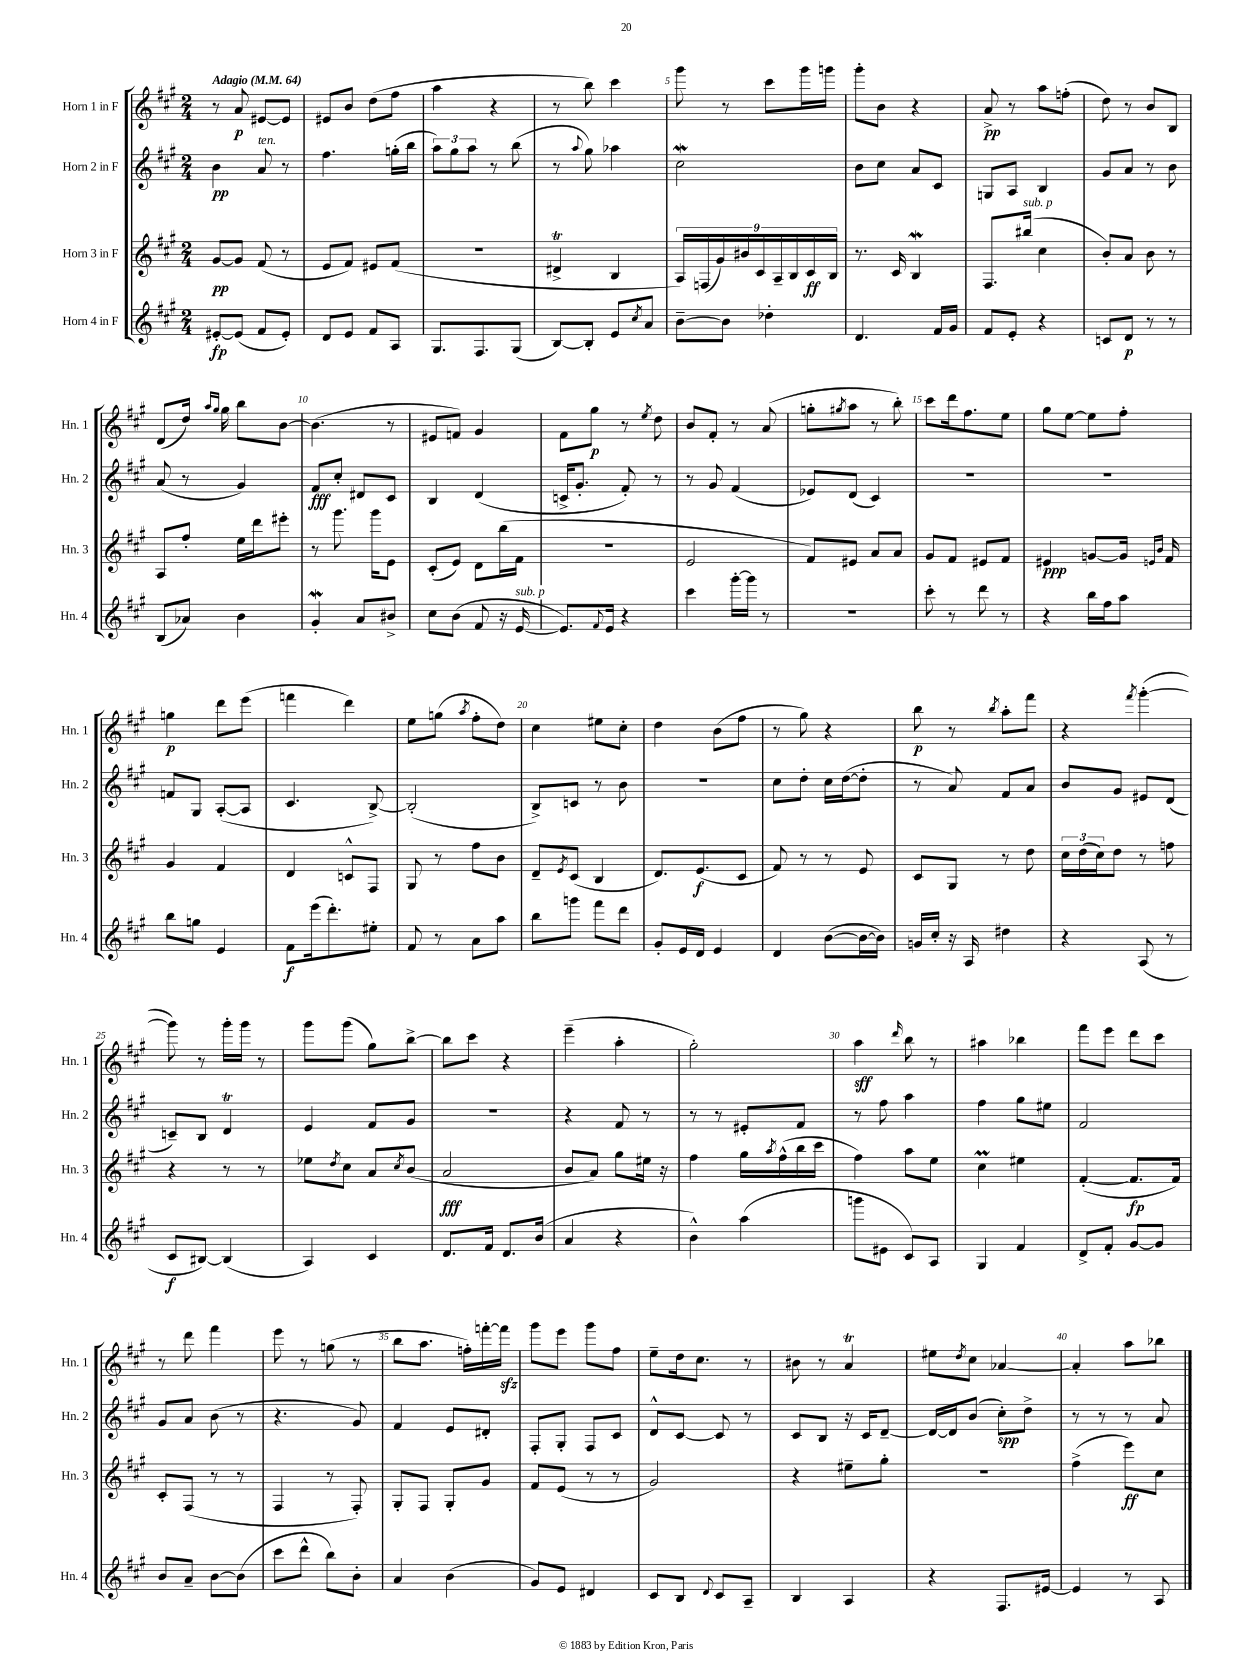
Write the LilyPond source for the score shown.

<<
\new StaffGroup <<
\new Staff = "s0" \with { instrumentName = "Horn 1 in F" shortInstrumentName = "Hn. 1" } {
    \clef treble \key a \major \numericTimeSignature \time 2/4 \tempo "Adagio" 4 = 64
    r8 a'8\p eis'8~ eis'8 |
    eis'8 b'8 d''8( fis''8 |
    a''4 r4 |
    r8 b''8) cis'''4 |
    gis'''8 r8 cis'''8 gis'''16 g'''16 |
    gis'''8-. b'8 r4 |
    a'8->\pp r8 a''8 f''8-.( |
    d''8) r8 b'8 b8 |
    d'8( d''16) \grace { a''16 gis''16 } gis''16 b''8 b'8~ |
    b'4.( r8 |
    eis'8 f'8) gis'4 |
    fis'8 gis''8\p r8 \acciaccatura { e''8 } d''8 |
    b'8 fis'8-. r8 a'8( |
    g''8-. \acciaccatura { gis''8 } a''8 r8 b''8-.) |
    cis'''8 d'''16 fis''8. e''8 |
    gis''8 e''8~ e''8 fis''8-. |
    g''4\p d'''8 e'''8( |
    f'''4 d'''4) |
    e''8 g''8( \acciaccatura { a''8 } fis''8-. d''8) |
    cis''4 eis''8 cis''8-. |
    d''4 b'8( fis''8 |
    r8 gis''8) r4 |
    b''8\p r8 \acciaccatura { b''8 } a''8-. fis'''8 |
    r4 \acciaccatura { fis'''8 } gis'''4~-.( |
    gis'''8) r8 gis'''16-. gis'''16 r8 |
    gis'''8 gis'''8( gis''8) b''8~-> |
    b''8 cis'''8 r4 |
    e'''4--( a''4-. |
    gis''2-.) |
    a''4\sff \grace { d'''16 } b''8 r8 |
    ais''4 bes''4 |
    fis'''8 e'''8 d'''8 cis'''8 |
    r8 d'''8 fis'''4 |
    e'''8 r8 g''8( r8 |
    b''8 a''8. f''16-.) f'''16~-. f'''16\sfz |
    gis'''8 e'''8 gis'''8 fis''8 |
    e''8-- d''16 cis''8. r8 |
    bis'8 r8 a'4\trill |
    eis''8 \acciaccatura { d''8 } cis''8 aes'4~ |
    aes'4-. a''8 bes''8 \bar "|." |
}
\new Staff = "s1" \with { instrumentName = "Horn 2 in F" shortInstrumentName = "Hn. 2" } {
    \clef treble \key a \major \numericTimeSignature \time 2/4
    b'4\pp a'8^\markup { \italic "ten." } r8 |
    fis''4. g''16-.( b''16 |
    \tuplet 3/2 { a''8) gis''8 a''8 } r8 b''8( |
    r8 \appoggiatura { a''8 } gis''8) aes''4 |
    cis''2\mordent |
    b'8 cis''8 a'8 cis'8 |
    g8 a8 b4 |
    gis'8 a'8 r8 b'8 |
    a'8( r8 gis'4) |
    fis'8\fff cis''8-. dis'8 cis'8 |
    b4 d'4( |
    c'16-> gis'8.-. fis'8-.) r8 |
    r8 gis'8 fis'4( |
    ees'8) d'8( cis'4) |
    R2 |
    R2 |
    f'8 gis8 a8~-.( a8 |
    cis'4. b8~->) |
    b2-.( |
    b8->) c'8 r8 b'8 |
    r2 |
    cis''8 d''8-. cis''16 d''16~( d''8-. |
    r8 a'8) fis'8 a'8 |
    b'8 gis'8 eis'8 d'8( |
    c'8--) b8 d'4\trill |
    e'4 fis'8 gis'8 |
    R2 |
    r4 fis'8 r8 |
    r8 r8 eis'8-. fis'8 |
    r8 fis''8 a''4 |
    fis''4 gis''8 eis''8 |
    fis'2 |
    gis'8 a'8 b'8( r8 |
    r4. gis'8) |
    fis'4 e'8 dis'8-. |
    fis8-. gis8-. fis8 cis'8 |
    d'8-^ cis'8~ cis'8 r8 |
    cis'8 b8 r16 cis'16 d'8~-- |
    d'16~ d'16 b'8( cis''8-.\spp) d''8-> |
    r8 r8 r8 a'8 \bar "|." |
}
\new Staff = "s2" \with { instrumentName = "Horn 3 in F" shortInstrumentName = "Hn. 3" } {
    \clef treble \key a \major \numericTimeSignature \time 2/4
    gis'8~\pp gis'8 fis'8( r8 |
    e'8 fis'8) eis'8 fis'8( |
    r2 |
    dis'4->\trill b4 |
    \tuplet 9/8 { a16) f16( gis'16) bis'16 cis'16 a16-- b16 cis'16\ff b16 } |
    r8. cis'16 b4\mordent |
    fis8. bis''16^\markup { \italic "sub. p" }( cis''4 |
    b'8-.) a'8 b'8 r8 |
    a8 fis''8-. e''16 d'''16 eis'''8-. |
    r8 gis'''8. gis'''16 e'8 |
    cis'8-.( e'8) d'8 b''16( fis'16 |
    R2 |
    e'2 |
    fis'8) eis'8 a'8 a'8 |
    gis'8 fis'8 eis'8 fis'8 |
    eis'4\ppp g'8~ g'16 \grace { e'16 b'16 } fis'16 |
    gis'4 fis'4 |
    d'4 c'8-^ fis8 |
    gis8 r8 fis''8 b'8 |
    d'8-- \acciaccatura { e'8 } cis'8( b4 |
    d'8.) e'8.\f( cis'8 |
    fis'8) r8 r8 e'8 |
    cis'8 gis8 r8 d''8 |
    \tuplet 3/2 { cis''16 d''16( cis''16) } d''8 r8 f''8 |
    r4 r8 r8 |
    ees''8 \acciaccatura { d''8 } cis''8 a'8 \acciaccatura { cis''8 } b'8( |
    a'2\fff |
    b'8 a'8) gis''8 eis''16 r16 |
    fis''4 gis''16 \acciaccatura { a''8 } fis''16-^( b''16 cis'''16 |
    fis''4) a''8 e''8 |
    cis''4\prall eis''4 |
    fis'4~-.( fis'8.\fp fis'16) |
    cis'8-. fis8( r8 r8 |
    fis4 r8 fis8-.) |
    gis8-. fis8 gis8-. gis'8 |
    fis'8 e'8( r8 r8 |
    gis'2) |
    r4 eis''8-- gis''8-. |
    r2 |
    fis''4->( e'''8\ff) cis''8 \bar "|." |
}
\new Staff = "s3" \with { instrumentName = "Horn 4 in F" shortInstrumentName = "Hn. 4" } {
    \clef treble \key a \major \numericTimeSignature \time 2/4
    eis'8~-.\fp eis'8( fis'8 eis'8-.) |
    d'8 e'8 fis'8 a8 |
    gis8. fis8. gis8( |
    b8~) b8-. e'8 \acciaccatura { cis''8 } a'8 |
    b'8~-- b'8 des''4-. |
    d'4. fis'16 gis'16 |
    fis'8 e'8-. r4 |
    c'8 d'8\p r8 r8 |
    b8( aes'8) b'4 |
    gis'4-.\mordent a'8 bis'8-> |
    cis''8 b'8( fis'8 r16 e'16~^\markup { \italic "sub. p" } |
    e'8.) \appoggiatura { fis'8 } e'16 r4 |
    cis'''4 gis'''16~-. gis'''16 r8 |
    R2 |
    cis'''8-. r8 d'''8 r8 |
    r4 b''16 fis''16 a''8 |
    b''8 g''8 e'4 |
    fis'8\f e'''16( d'''8.-.) eis''8-. |
    fis'8 r8 a'8 a''8 |
    b''8 g'''8 fis'''8 d'''8 |
    gis'8-. e'16 d'16 e'4 |
    d'4 b'8~( b'16~ b'16) |
    g'16 cis''16-. r16 a16 dis''4 |
    r4 a8( r8 |
    cis'8\f bis8~) bis4( |
    a4) cis'4 |
    d'8. fis'16 d'8. b'16( |
    a'4 r4 |
    b'4-^) a''4( |
    g'''8 eis'8 cis'8) a8 |
    gis4 fis'4 |
    d'8-> fis'8-. gis'8~ gis'8 |
    b'8 a'8-- b'8~ b'8( |
    cis'''8 d'''8-^ b''8) b'8-. |
    a'4 b'4( |
    gis'8) e'8 dis'4 |
    cis'8 b8 \appoggiatura { d'8 } cis'8 a8-- |
    b4 a4 |
    r4 fis8. eis'16~ |
    eis'4 r8 a8 \bar "|." |
}
>>
>>
\layout { \context { \Score \override BarNumber.break-visibility = ##(#f #t #t) barNumberVisibility = #(every-nth-bar-number-visible 5) } }
